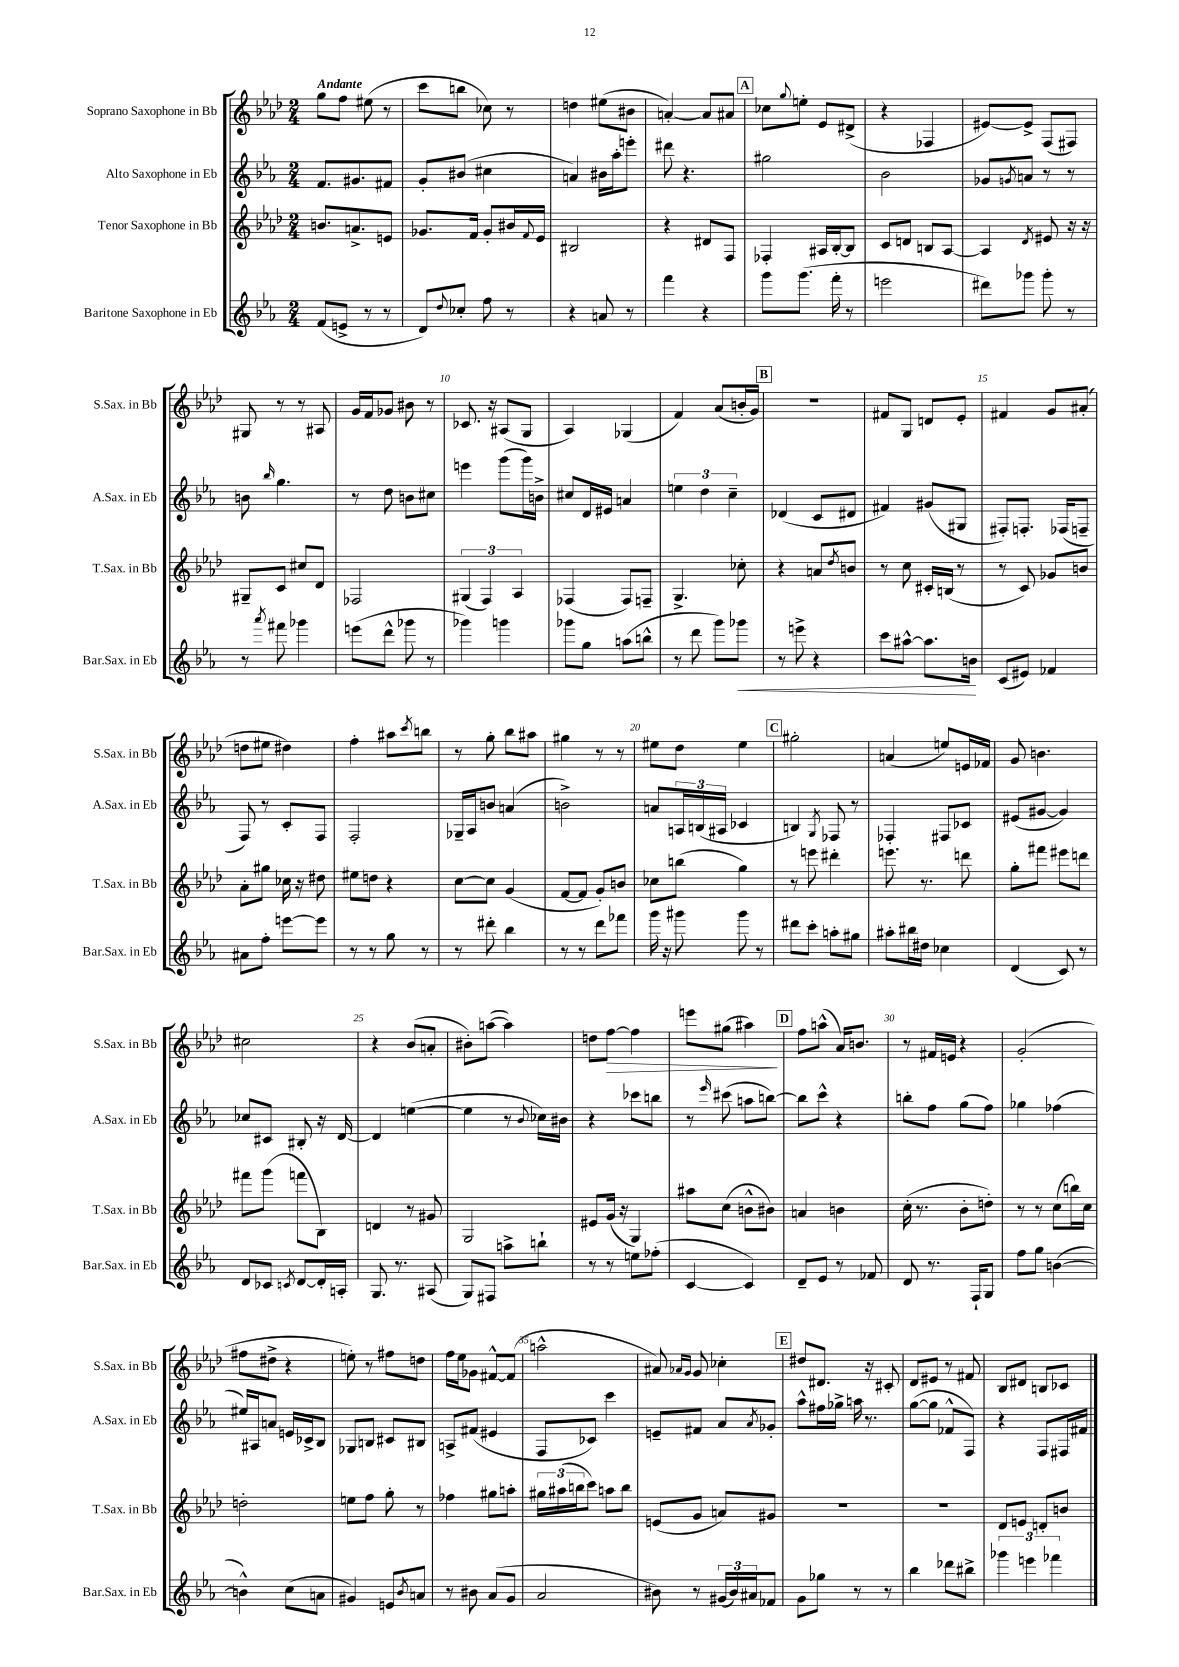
<<
\new StaffGroup <<
\new Staff = "s0" \with { instrumentName = "Soprano Saxophone in Bb" shortInstrumentName = "S.Sax. in Bb" } {
    \clef treble \key aes \major \numericTimeSignature \time 2/4 \tempo "Andante"
    g''8 f''8 eis''8( r8 |
    c'''8 b''8 ces''8) r8 |
    d''4 eis''8( bis'8 |
    a'4~-.) a'8 ais'8 |
    \mark \markup { \box "A" } ces''8 \appoggiatura { g''8 } e''8-. ees'8 dis'8->( |
    r4 fes4 |
    eis'8~) eis'8-> f8( fis8) |
    gis8 r8 r8 ais8 |
    g'16 f'16 ges'8 bis'8 r8 |
    ces'8. r16 ais8( g8 |
    aes4) ges4( |
    f'4) aes'8( b'16-. g'16) |
    \mark \markup { \box "B" } R2 |
    fis'8 g8 d'8 ees'8-. |
    fis'4 g'8 ais'8-.( |
    d''8 eis''8 dis''4) |
    f''4-. ais''8 \acciaccatura { c'''8 } b''8 |
    r8 g''8-. bes''8 ais''8 |
    gis''4 r8 r8 |
    eis''8 des''8 eis''4 |
    \mark \markup { \box "C" } gis''2-. |
    a'4( e''8) e'16 fes'16 |
    g'8 b'4. |
    cis''2 |
    r4 bes'8( a'8-. |
    bis'8-.) a''8~( a''4) |
    d''8 f''8~\> f''4 |
    e'''8 gis''8( ais''4\!) |
    \mark \markup { \box "D" } f''8 a''8-^( aes'16) b'8. |
    r8 fis'16 e'16 r4 |
    g'2-.( |
    fis''8 dis''8-> r4 |
    e''8-.) r8 fis''8 d''8 |
    f''16 ees''16 ges'8 fis'8~-^ fis'8( |
    a''2-^ |
    ais'8) \grace { aes'16 g'16 } g'8 ces''4-. |
    \mark \markup { \box "E" } dis''8 dis'8. r16 cis'8-. |
    des'8 eis'8 r8 fis'8 |
    bes8 dis'8 b8 ces'8 \bar "|." |
}
\new Staff = "s1" \with { instrumentName = "Alto Saxophone in Eb" shortInstrumentName = "A.Sax. in Eb" } {
    \clef treble \key ees \major \numericTimeSignature \time 2/4
    f'8. gis'8. fis'8 |
    g'8-. bis'8( cis''4 |
    a'4) bis'16 aes''16-. e'''8-. |
    dis'''8 r4. |
    \mark \markup { \box "A" } gis''2 |
    bes'2 |
    ges'8 \acciaccatura { g'8 } a'8 r8 r8 |
    b'8 \grace { bes''16 } g''4. |
    r8 d''8 b'8 cis''8 |
    e'''4 g'''8( g'''16) b'16-> |
    cis''8 d'16 eis'16 a'4 |
    \tuplet 3/2 { e''4 d''4 c''4-- } |
    \mark \markup { \box "B" } des'4( c'8 dis'8 |
    fis'4) gis'8( gis8 |
    fis8-.) f8.-. fes16( f8-- |
    f8) r8 c'8-. f8 |
    f2-. |
    ges16-- aes16 b'8 a'4( |
    b'2->) |
    a'8 \tuplet 3/2 { a16 b16( ais16 } ces'4 |
    \mark \markup { \box "C" } b4) \acciaccatura { g8 } fes8 r8 |
    fes4-. fis8 ces'8 |
    eis'8( gis'8~ gis'4) |
    ces''8 cis'8 bis8-. r16 d'16~ |
    d'4 e''4~( |
    e''4 r8 \appoggiatura { bes'8 } ces''16) bis'16 |
    r4 ces'''8 b''8 |
    r8 \grace { ees'''16 } cis'''8( a''8 b''8~) |
    \mark \markup { \box "D" } b''8 c'''8-^ r4 |
    b''8-. f''8 g''8( f''8) |
    ges''4 fes''4( |
    eis''16) ais16 a'8 e'16 ces'16-> bes8 |
    ges8 b8 cis'8 bis8 |
    a8-> fis'8( eis'4 |
    f8 ces'8) c'''4 |
    e'8-- fis'8 aes'8 \acciaccatura { aes'8 } ges'8-. |
    \mark \markup { \box "E" } aes''8-^ fis''16 ges''16-> a''16 r8. |
    g''8~( g''8 fes'8-^ f8) |
    r4 f8 fis16 fis'16 \bar "|." |
}
\new Staff = "s2" \with { instrumentName = "Tenor Saxophone in Bb" shortInstrumentName = "T.Sax. in Bb" } {
    \clef treble \key aes \major \numericTimeSignature \time 2/4
    b'8. a'8.-> e'8 |
    ges'8. f'16 ges'8-. bis'16 \appoggiatura { f'8 } ees'16 |
    bis2 |
    r4 dis'8 f8 |
    \mark \markup { \box "A" } fes4-. ais16 bes16~-. bes8 |
    c'8 d'8 b8 aes8~ |
    aes4 \acciaccatura { des'8 } eis'8 r16 r16 |
    gis8-- c'8 cis''8 des'8 |
    fes2 |
    \tuplet 3/2 { gis4( f4) aes4 } |
    fes4( fes8) f8-- |
    g4.-> ces''8-. |
    \mark \markup { \box "B" } r4 a'8 \acciaccatura { des''8 } b'8 |
    r8 c''8 cis'16-. b16( r8 |
    r8 c'8) ges'8 b'8 |
    aes'8-. gis''8 ces''16 r16 dis''8 |
    eis''8 d''8 r4 |
    c''8~ c''8 g'4( |
    f'8~ f'8 g'8-.) b'8 |
    ces''8 b''8( g''4) |
    \mark \markup { \box "C" } r8 e'''8 dis'''4-. |
    e'''8. r8. d'''8 |
    g''8-. fis'''8 eis'''8 d'''8 |
    fis'''8 g'''8( f'''8 bes8) |
    d'4 r8 gis'8 |
    g2 |
    eis'8 g'16( r16 g4) |
    ais''8 c''8( b'8-^ bis'8) |
    \mark \markup { \box "D" } a'4 b'4 |
    c''16-.( r8. bes'8-. d''8-.) |
    r8 r8 c''8( b''16) c''16 |
    d''2-. |
    e''8 f''8 g''8-. r8 |
    fes''4 gis''8 a''8-. |
    \tuplet 3/2 { gis''16 ais''16( b''16 } c'''8) a''8 b''8 |
    e'8( g'8 a'8) gis'8 |
    \mark \markup { \box "E" } R2 |
    R2 |
    des'8 e'8 d'8-. b'8 \bar "|." |
}
\new Staff = "s3" \with { instrumentName = "Baritone Saxophone in Eb" shortInstrumentName = "Bar.Sax. in Eb" } {
    \clef treble \key ees \major \numericTimeSignature \time 2/4
    f'8( e'8-> r8 r8 |
    d'8) \appoggiatura { d''8 } ces''8-. f''8 r8 |
    r4 a'8 r8 |
    f'''4 r4 |
    \mark \markup { \box "A" } g'''8 g'''8.( f'''16-. r8 |
    e'''2 |
    dis'''8) ges'''8 ges'''8-. r8 |
    r8 \acciaccatura { aes'''8 } fis'''8 ges'''4 |
    e'''8( d'''8-^ ges'''8 r8 |
    ges'''4) g'''4 |
    ges'''8 g''8 a''8( b''8-^ |
    r8 d'''8 g'''8) ges'''8\< |
    \mark \markup { \box "B" } r8 e'''8-> r4 |
    c'''8 ais''8~-^ ais''8. b'16\! |
    c'8( eis'8) fes'4 |
    ais'8 f''8-. e'''8~ e'''8 |
    r8 r8 g''8 r8 |
    r8 dis'''8-. bes''4 |
    r8 r8 d'''8 fes'''8 |
    g'''16 r16 gis'''8 gis'''8 r8 |
    \mark \markup { \box "C" } dis'''8 c'''8-. a''8-. gis''8 |
    ais''8-. bis''16 dis''16 ces''4 |
    d'4( c'8) r8 |
    d'8 ces'8 \acciaccatura { c'8 } d'8~ d'16-. a16-. |
    g8. r8. ais8( |
    g8) fis8 a''8-> b''8-! |
    r8 r8 e''8 fes''8-.( |
    c'4~ c'4) |
    \mark \markup { \box "D" } d'8-- ees'8 r8 fes'8 |
    d'8 r8. f16-! g8 |
    f''8 g''8 b'4~( |
    b'4-^) c''8( a'8 |
    gis'4) e'8 \acciaccatura { bes'8 } a'8 |
    r8 bis'8 aes'8( g'8 |
    aes'2 |
    bis'8) r8 \tuplet 3/2 { gis'16( bis'16) ais'16 } fes'8 |
    \mark \markup { \box "E" } g'8 ges''8 r8 r8 |
    bes''4 des'''8 bis''8-> |
    \tuplet 3/2 { ges'''4 e'''4 fes'''4 } \bar "|." |
}
>>
>>
\layout { \context { \Score \override BarNumber.break-visibility = ##(#f #t #t) barNumberVisibility = #(every-nth-bar-number-visible 5) } }
